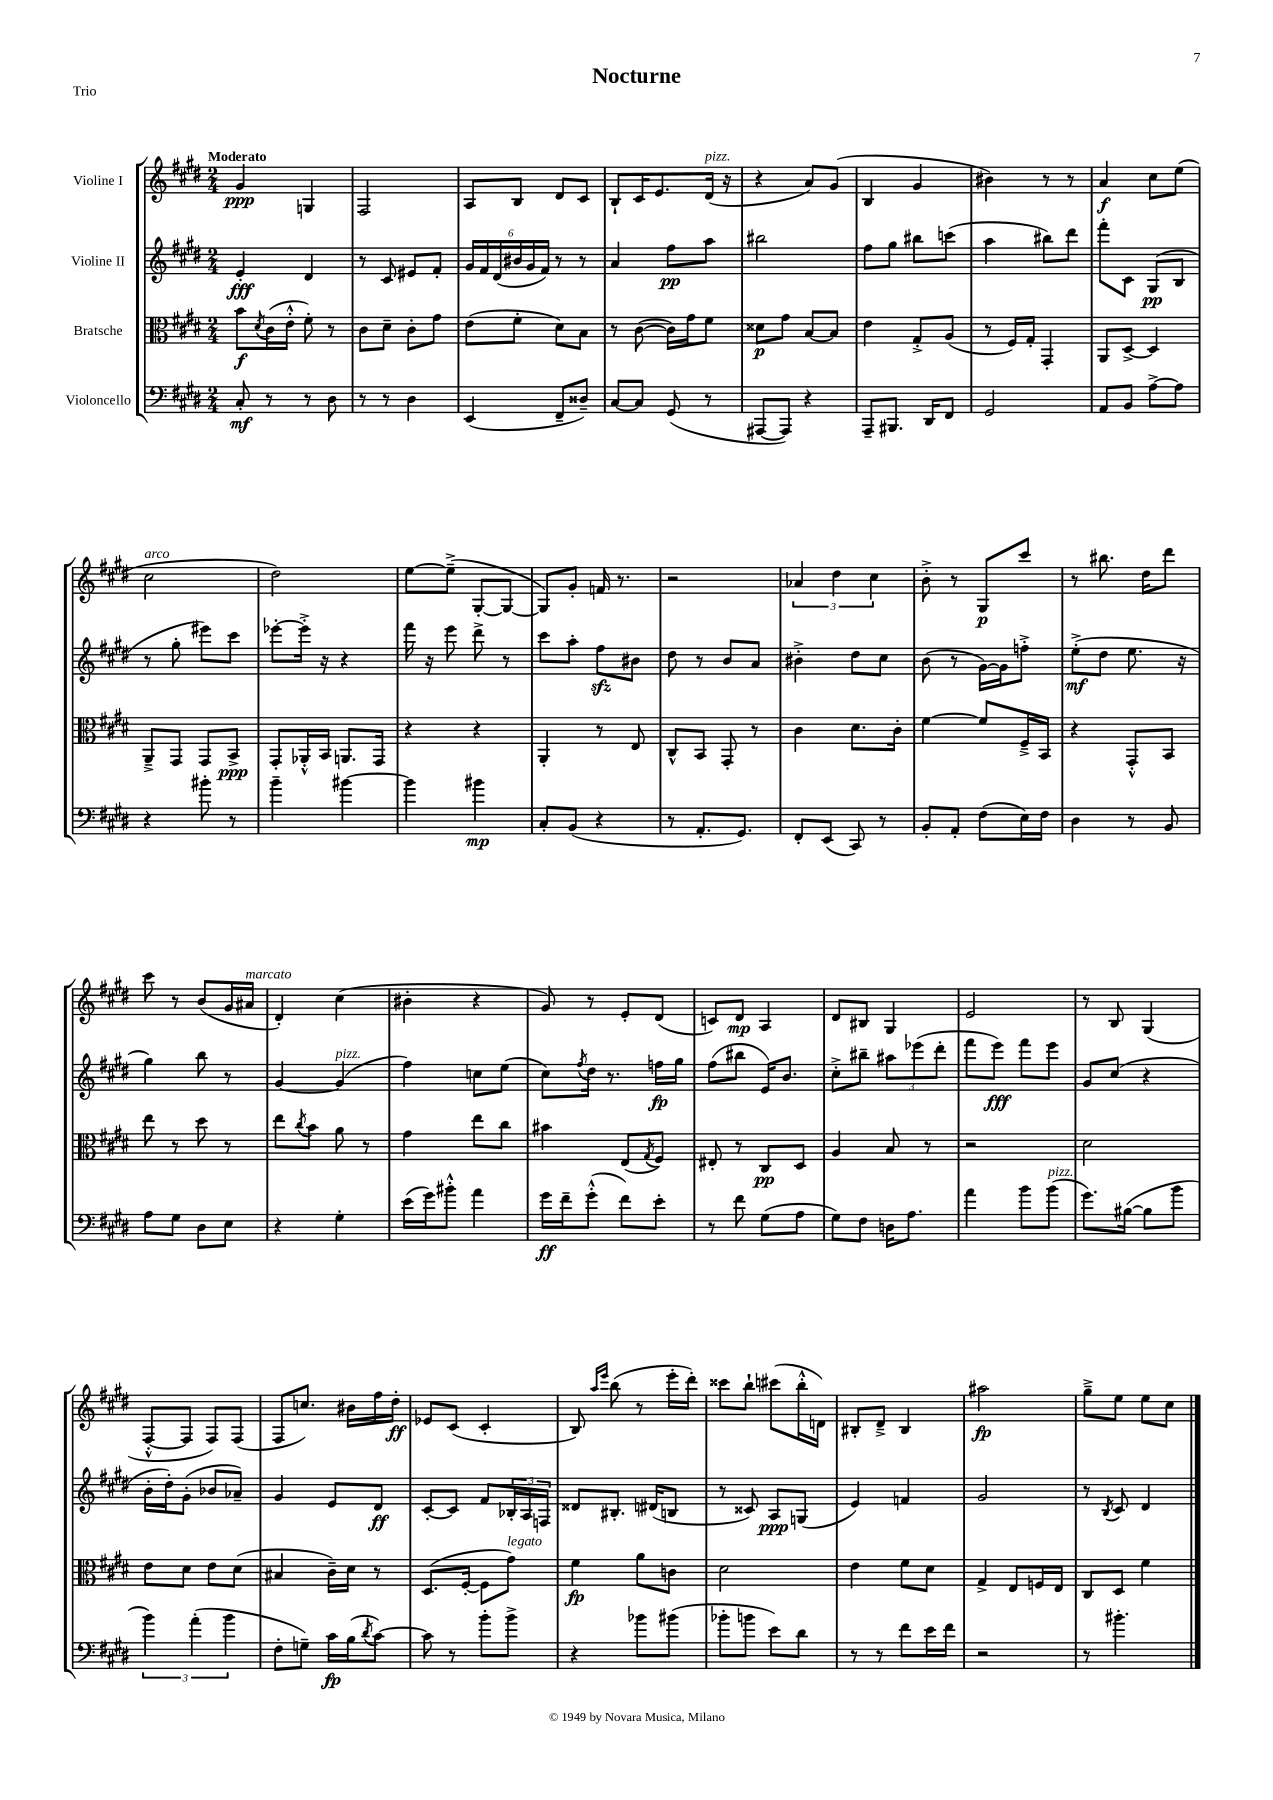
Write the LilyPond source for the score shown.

\header { title = "Nocturne" piece = "Trio" }
<<
\new StaffGroup <<
\new Staff = "s0" \with { instrumentName = "Violine I" } {
    \clef treble \key e \major \numericTimeSignature \time 2/4 \tempo "Moderato"
    gis'4\ppp g4 |
    fis2 |
    a8 b8 dis'8 cis'8 |
    b8-! cis'16 e'8. dis'16^\markup { \italic "pizz." }( r16 |
    r4 a'8) gis'8( |
    b4 gis'4 |
    bis'4) r8 r8 |
    a'4\f cis''8 e''8( |
    cis''2^\markup { \italic "arco" } |
    dis''2) |
    e''8~ e''8--->( gis8~-. gis8~ |
    gis8) gis'8-. f'16 r8. |
    r2 |
    \tuplet 3/2 { aes'4 dis''4 cis''4 } |
    b'8-.-> r8 gis8\p cis'''8 |
    r8 bis''8. dis''16 dis'''8 |
    cis'''8 r8 b'8( gis'16 ais'16^\markup { \italic "marcato" } |
    dis'4-.) cis''4( |
    bis'4-. r4 |
    gis'8) r8 e'8-. dis'8( |
    c'8) dis'8\mp a4 |
    dis'8 bis8 gis4 |
    e'2 |
    r8 b8 gis4( |
    fis8~-.-^ fis8 fis8) fis8( |
    fis8 c''8.) bis'16 fis''16 dis''16-.\ff |
    ees'8 cis'8( cis'4-. |
    b8) \grace { a''16 e'''16 } b''8( r8 e'''16-. dis'''16-.) |
    cisis'''8 b''8-! cis'''8( b''16-.-^ d'16) |
    bis8-. dis'8---> bis4 |
    ais''2\fp |
    gis''8---> e''8 e''8 cis''8 \bar "|." |
}
\new Staff = "s1" \with { instrumentName = "Violine II" } {
    \clef treble \key e \major \numericTimeSignature \time 2/4
    e'4-.\fff dis'4 |
    r8 cis'8 eis'8 fis'8-. |
    \tuplet 6/4 { gis'16 fis'16 dis'16( bis'16 gis'16 fis'16) } r8 r8 |
    a'4 fis''8\pp a''8 |
    bis''2 |
    fis''8 gis''8 bis''8 c'''8( |
    a''4 bis''8) dis'''8 |
    fis'''8-. cis'8 gis8\pp( b8 |
    r8 gis''8-. eis'''8) cis'''8 |
    ees'''8~-. ees'''16-.-> r16 r4 |
    fis'''16 r16 e'''8 dis'''8-> r8 |
    cis'''8 a''8-. fis''8\sfz bis'8 |
    dis''8 r8 b'8 a'8 |
    bis'4-.-> dis''8 cis''8 |
    b'8( r8 gis'16~) gis'16 f''8-.-> |
    e''8-.->\mf( dis''8 e''8. r16 |
    gis''4) b''8 r8 |
    gis'4~ gis'4^\markup { \italic "pizz." }( |
    fis''4) c''8 e''8( |
    cis''8) \acciaccatura { fis''8 } dis''16 r8. f''16\fp gis''16 |
    fis''8( bis''8 e'16) b'8. |
    cis''8-.-> bis''8-- \tuplet 3/2 { ais''8 ees'''8( dis'''8-. } |
    fis'''8 e'''8\fff) fis'''8 e'''8 |
    gis'8 cis''8( r4 |
    b'16-. dis''16-.) gis'8-.( bes'8 aes'8--) |
    gis'4 e'8 dis'8\ff |
    cis'8~-. cis'8 fis'8 \tuplet 3/2 { bes16-. a16 f16 } |
    disis'8 bis8.-. dis'16( b8 |
    r8 cisis'8) a8\ppp g8( |
    e'4) f'4 |
    gis'2 |
    r8 \acciaccatura { b8 } cis'8 dis'4 \bar "|." |
}
\new Staff = "s2" \with { instrumentName = "Bratsche" } {
    \clef alto \key e \major \numericTimeSignature \time 2/4
    b'8\f \acciaccatura { dis'8 } cis'16( e'16-.-^ fis'8-.) r8 |
    cis'8 dis'8-- cis'8-. gis'8 |
    e'8( fis'8-. dis'8) b8 |
    r8 cis'8~( cis'16) gis'16 fis'8 |
    disis'8\p gis'8 b8~ b8 |
    e'4 gis8-.-> a8( |
    r8 fis16) gis16-. gis,4-. |
    a,8 dis8~-> dis4 |
    a,8---> gis,8 gis,8 b,8->\ppp |
    gis,8-. aes,16-.-^ b,16 a,8. gis,16 |
    r4 r4 |
    a,4-. r8 e8 |
    cis8-^ b,8 gis,8-. r8 |
    cis'4 dis'8. cis'16-. |
    fis'4~ fis'8 fis16---> b,16 |
    r4 gis,8-.-^ b,8 |
    e''8 r8 dis''8 r8 |
    e''8 \acciaccatura { cis''8 } b'8 a'8 r8 |
    gis'4 e''8 cis''8 |
    bis'4 e8( \acciaccatura { gis8 } fis8) |
    eis8-. r8 cis8\pp dis8 |
    a4 b8 r8 |
    r2 |
    dis'2 |
    e'8 dis'8 e'8 dis'8( |
    bis4 cis'16--) dis'16 r8 |
    dis8.( fis16~-. fis8 gis'8^\markup { \italic "legato" }) |
    fis'4\fp a'8 c'8 |
    dis'2 |
    e'4 fis'8 dis'8 |
    gis4-> e8 f16 e16 |
    cis8 dis8 fis'4 \bar "|." |
}
\new Staff = "s3" \with { instrumentName = "Violoncello" } {
    \clef bass \key e \major \numericTimeSignature \time 2/4
    cis8-.\mf r8 r8 dis8 |
    r8 r8 dis4 |
    e,4( fis,8-- disis8--) |
    cis8~ cis8 gis,8( r8 |
    ais,,8~ ais,,8) r4 |
    a,,8-- bis,,8. dis,16 fis,8 |
    gis,2 |
    a,8 b,8 a8~-> a8 |
    r4 bis'8-. r8 |
    b'4-- bis'4~ |
    bis'4 bis'4\mp |
    cis8-. b,8( r4 |
    r8 a,8.-. gis,8.) |
    fis,8-. e,8( cis,8) r8 |
    b,8-. a,8-. fis8( e16) fis16 |
    dis4 r8 b,8 |
    a8 gis8 dis8 e8 |
    r4 gis4-. |
    e'16( gis'16) bis'8-.-^ a'4 |
    gis'16\ff fis'16-- gis'8-.-^( fis'8) e'8-. |
    r8 fis'8 gis8( a8 |
    gis8) fis8 d16 a8. |
    a'4 b'8 b'8^\markup { \italic "pizz." }( |
    gis'8.) bis16~( bis8 b'8 |
    \tuplet 3/2 { b'4) a'4-.( b'4 } |
    fis8-. g8--) cis'16\fp b16( \acciaccatura { dis'8 } cis'8~) |
    cis'8 r8 b'8-. b'8-> |
    r4 bes'8 bis'8( |
    bes'8-. b'8 e'8) dis'8 |
    r8 r8 fis'8 e'16 fis'16 |
    r2 |
    r8 bis'4.-. \bar "|." |
}
>>
>>
\layout { \context { \Score \remove "Bar_number_engraver" } }
